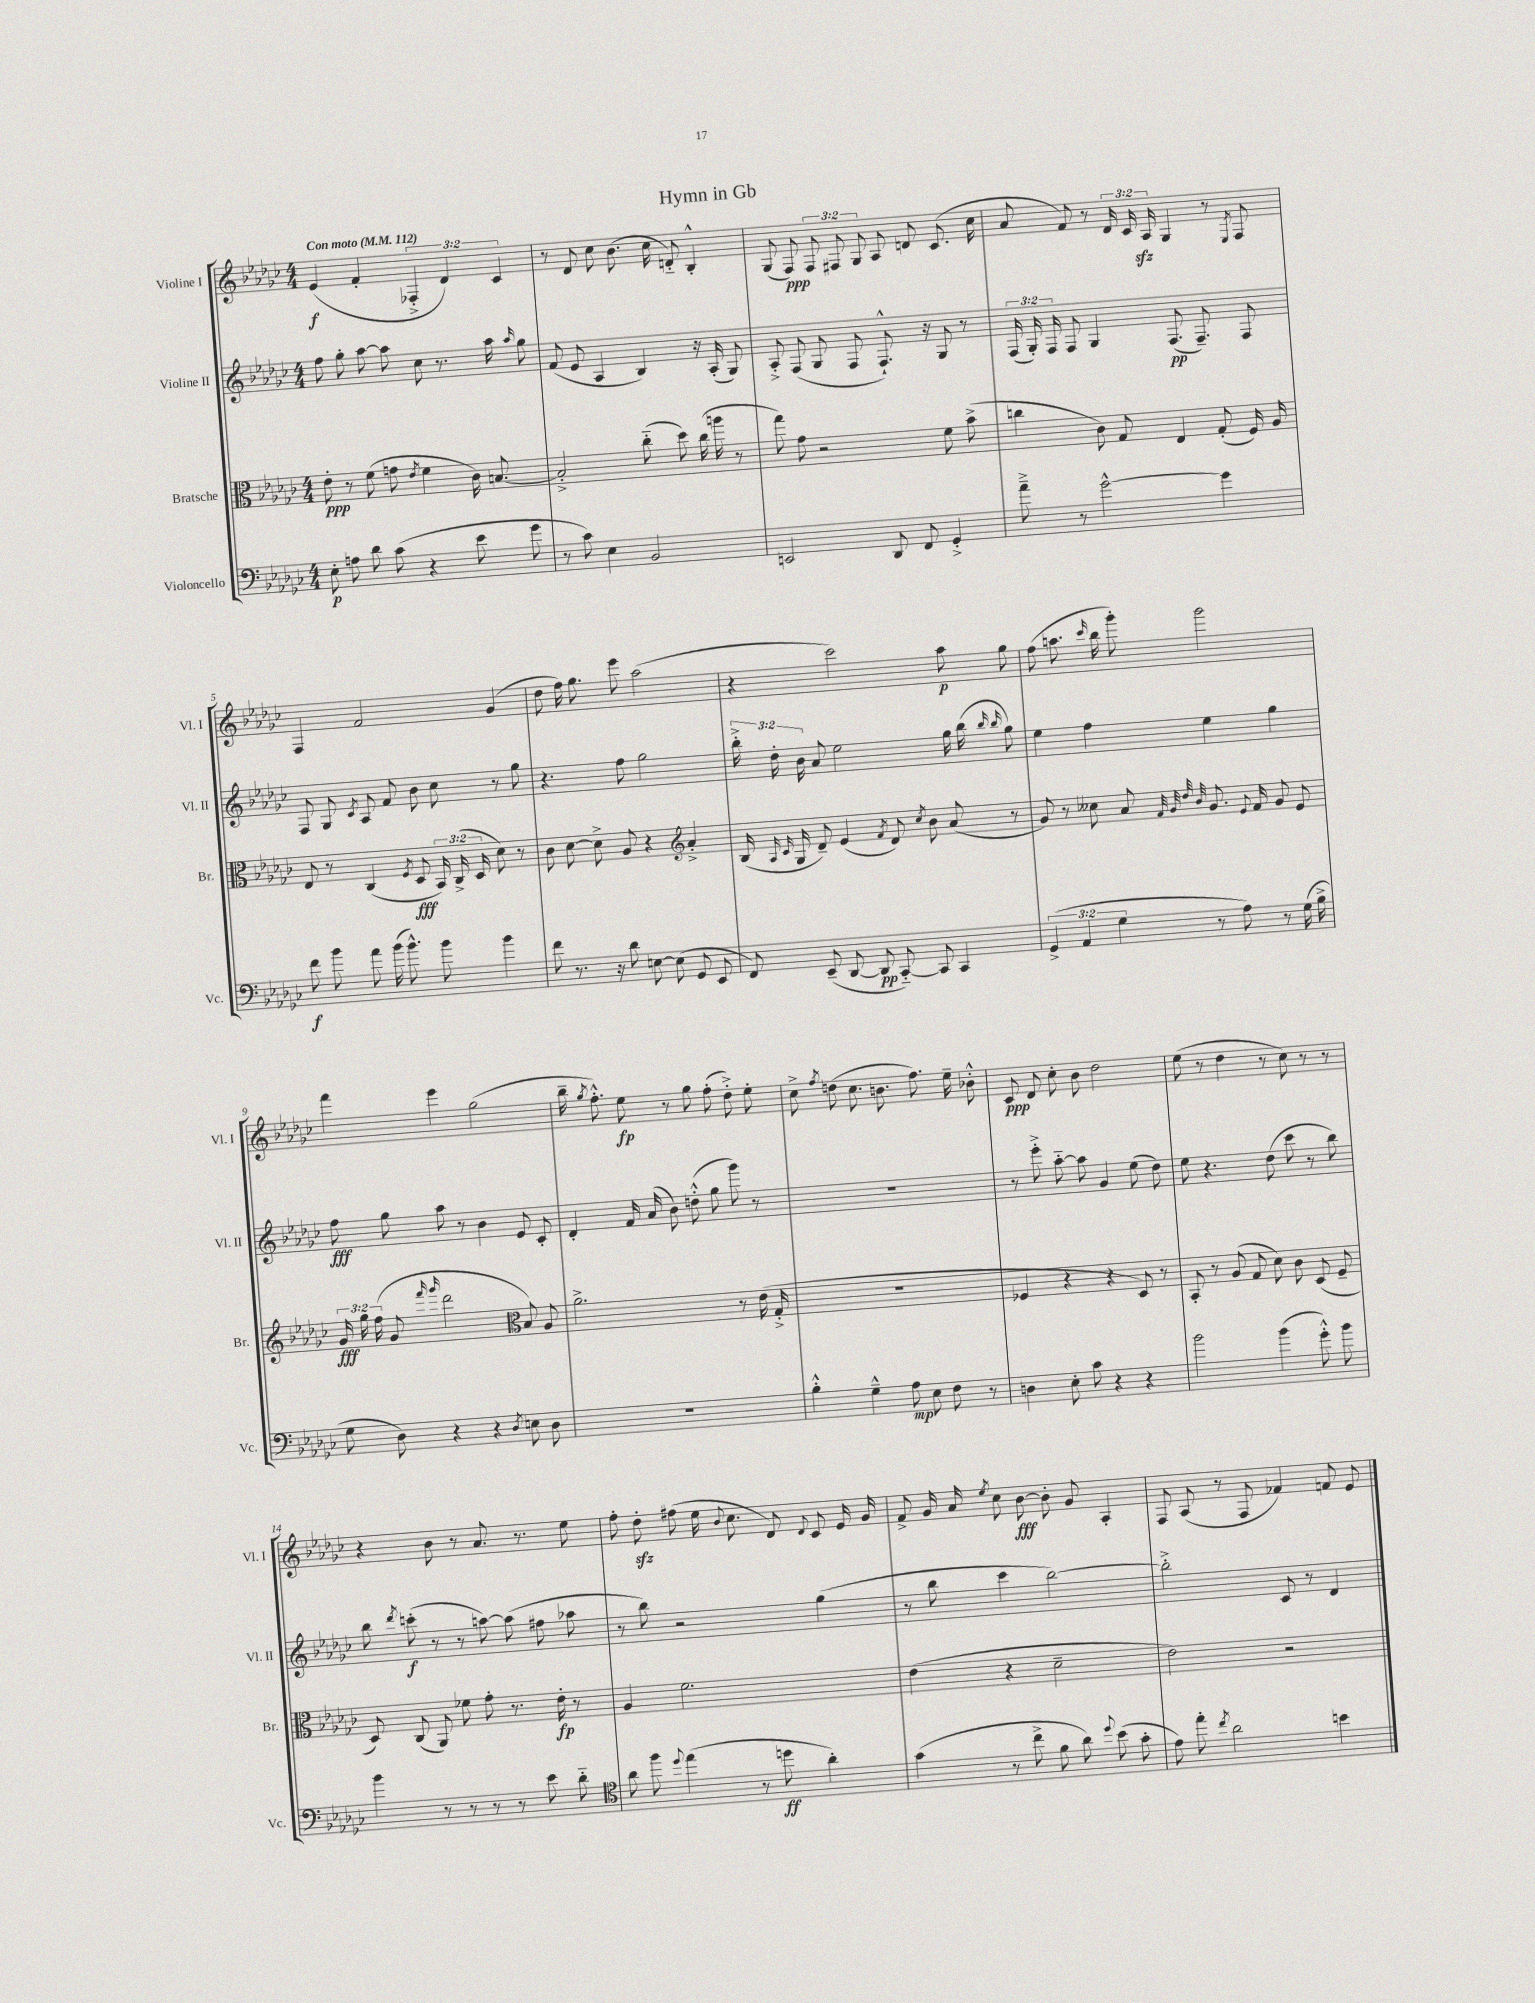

**kern	**kern	**kern	**kern
*staff4	*staff3	*staff2	*staff1
*clefF4	*clefC3	*clefG2	*clefG2
*k[b-e-a-d-g-c-]	*k[b-e-a-d-g-c-]	*k[b-e-a-d-g-c-]	*k[b-e-a-d-g-c-]
*M4/4	*M4/4	*M4/4	*M4/4
*MM112	*MM112	*MM112	*MM112
8E-'	8e-'	8ff	(4e-
8A	8r	8gg-'	.
8d-	(8f	[8aa-	4f'
(8c-	8g	8aa-]	.
.	8qe-	.	.
4r	4f	8cc-	6F-'^
.	.	8.r	.
.	.	.	6d-)
8e-	16c-)	.	.
.	[8.B	16aa-	.
.	.	.	6c-
.	.	16qqaa-	.
8g-	.	8gg-	.
=	=	=	=
8r	2B'^]	(8f	8r
8c-)	.	8e-	8d-
4E-	.	4A-	8cc-
.	.	.	(8.b-
2BB-	(8cc-'~	4B-)	.
.	.	.	16cc-
.	8dd-)	.	8d'~)
.	(16cc-	16r	4B-'^^
.	16aa	(16A-'	.
.	8r	8G-)	.
=	=	=	=
2EE	8gg-)	8A-'^	(8G-
.	8g-	(8F	8F)
.	2r	8G-	12F
.	.	.	12F#
.	.	8F	.
.	.	.	12G-
8DD-	.	8.F`^^)	8A-
8FF	.	.	8d
.	.	16r	.
4GG-'^	8f	8G-	(8.c-
.	(8b-^	8r	.
.	.	.	16cc-
=	=	=	=
8a-~^	4cc	(24F	8a-
.	.	24G-')	.
.	.	24F	.
8r	.	8F	8f)
[2g-^^	8c-)	4G-	8r
.	8G-	.	24d-
.	.	.	24c-
.	.	.	24A-
.	4E-	(8.F	4G-
.	.	8.F~)	.
4g-]	(8G-'	.	8r
.	.	.	8qE-
.	16F)	8F	8F
.	16A-	.	.
=	=	=	=
8f	8E-	8F	4F
8b-	8r	8G-	.
.	.	8qc-	.
8a-	(4C-	8A-	2f
(16b-	.	8f	.
8.b-^^)	.	.	.
.	8qF	.	.
.	8D-	8b-	.
8b-	24BB-)	8cc-	.
.	(24C-^	.	.
.	24D-	.	.
4b-	8d-)	8r	(4g-
.	8r	8gg-	.
=	=	=	=
8f	8c-	4.r	8dd-
8.r	[8d-	.	16ff)
.	.	.	8.gg-
.	8d-^]	.	.
16r	.	.	.
8d-	8A-	8ff	8eee-
[8E	4r	2gg-	(2aa-
(8E]	.	.	.
*	*clefG2	*	*
8GG-	4a-'^	.	.
8EE-	.	.	.
=	=	=	=
8FF)	(16B-	24bb-'^	4r
.	.	24dd-'	.
.	16qqA-	.	.
.	16qqc-	.	.
.	16G-	.	.
.	.	24b-	.
(8EE-~	8d-~)	8a-	.
[8DD-	(4e-	2ee-	2ccc-)
8DD-]	.	.	.
.	8qf	.	.
[8CC-'~)	8d-)	.	.
.	8qcc-	.	.
8CC-]	8b-	.	.
4CC-	(8a-	16gg-	8aa-
.	.	(16bb-	.
.	.	16qqbb-	.
.	.	16qqbb-	.
.	8r	8gg-)	8gg-
=	=	=	=
(6GG-^	8g-)	4ee-	(8ff
.	8r	.	8.aa
6AA-	.	.	.
.	8cc--	4ff	.
.	.	.	16qqccc-
.	.	.	16bb-
6G-	.	.	.
.	8a-	.	8ggg-')
.	32qqf	.	.
.	32qqg-	.	.
.	32qqdd-	.	.
.	32qqb-	.	.
8r	8.g-	4ee-	2ggg-
8A-)	.	.	.
.	8qqe-	.	.
.	16f	.	.
8r	8g-	4gg-	.
(16G-	8e-	.	.
16B-^	.	.	.
=	=	=	=
8G-	24g-	8ff	4fff
.	24gg-	.	.
.	(24ff	.	.
8D-)	8g-	8gg-	.
.	16qqfff	.	.
.	16qqggg-	.	.
4r	2ddd-	8aa-	4eee-
.	.	8r	.
4r	.	4b-	(2gg-
*	*clefC3	*	*
8qD-	.	.	.
8E	8B-)	8e-	.
8D-	8A-	8c-'	.
=	=	=	=
1r	2.a-^	4d-'	16bb-~
.	.	.	8qgg-
.	.	.	8.ff'^^)
.	.	16f	8ee-
.	.	(16a-	.
.	.	8b-)	8r
.	.	(8dd'^^	8gg-
.	.	8gg-	(8ff'
.	8r	8ggg-)	8dd-'^)
.	(16e-	8r	8ee-'
.	16G-'^	.	.
=	=	=	=
4B-'^^	1r	1r	8cc-^
.	.	.	8qff
.	.	.	(8dd
4G-~^^	.	.	8.cc-
.	.	.	8.b
8A-	.	.	.
8E-	.	.	8.ff)
8F	.	.	.
.	.	.	16ee-~
8r	.	.	8b-'^^
=	=	=	=
4D	4F-	8r	8c-
.	.	8eee-'^	8d-
8E-'	4r	[8aa-'~	8cc-'
8c-	.	8aa-]	8b-
4r	4r	4g-	2dd-
4r	8D-)	(8ee-	.
.	8r	8dd-)	.
=	=	=	=
2b-	8BB-'	8ee-	(8ee-
.	8r	4.r	8r
.	(8A-	.	4dd-
.	8G-	.	.
(4b-	8d-)	(8dd-	8r
.	8c-	8ccc-	8cc-)
8g-'^^)	(8D-	8r	8r
8b-	8F~	8bb-)	8r
=	=	=	=
4b-	8D-)	8bb-	4r
.	.	8qddd-	.
.	(8C-	(8ccc'	.
8r	8AA-)	8r	8b-
8r	8f-	8r	8r
8r	8g-'	[8aa)	8.a-
8r	8.r	(8aa]	.
.	.	.	8.r
8e-	.	8ff#	.
.	16e-'	.	.
8d-'~	8r	8aa-	8ee-
=	=	=	=
*clefC4	*	*	*
8a-	4A-	8r	8ff'
8ff	.	8bb-)	8dd-'
8qqdd-	.	.	.
(4ee-	2.f	2r	(8ff#
.	.	.	16ee-
.	.	.	8qqb-
.	.	.	8.cc-
8r	.	.	.
8dd	.	.	8d-)
.	.	.	8qqd-
4a-')	.	(4gg-	8c-
.	.	.	16e-
.	.	.	16g-
=	=	=	=
(4g-	(4e-	8r	8f^
.	.	8bb-	16g-
.	.	.	16a-
.	.	.	8qee-
8r	4r	4ccc-	8cc-
8cc-^	.	.	[8b-
8f	2d-~	[2bb-)	8b-']
8a-)	.	.	8g-
8qqdd-	.	.	.
(8b-	.	.	4A-'
8g-'	.	.	.
=	=	=	=
8e-)	2e-)	2bb-'^]	8F
8ee-'	.	.	(8A-
8qcc-	.	.	.
2a-	.	.	8r
.	.	.	8F
.	2r	8c-	4f-)
.	.	8r	.
4b	.	4d-	8f
.	.	.	8e-
==	==	==	==
*-	*-	*-	*-
